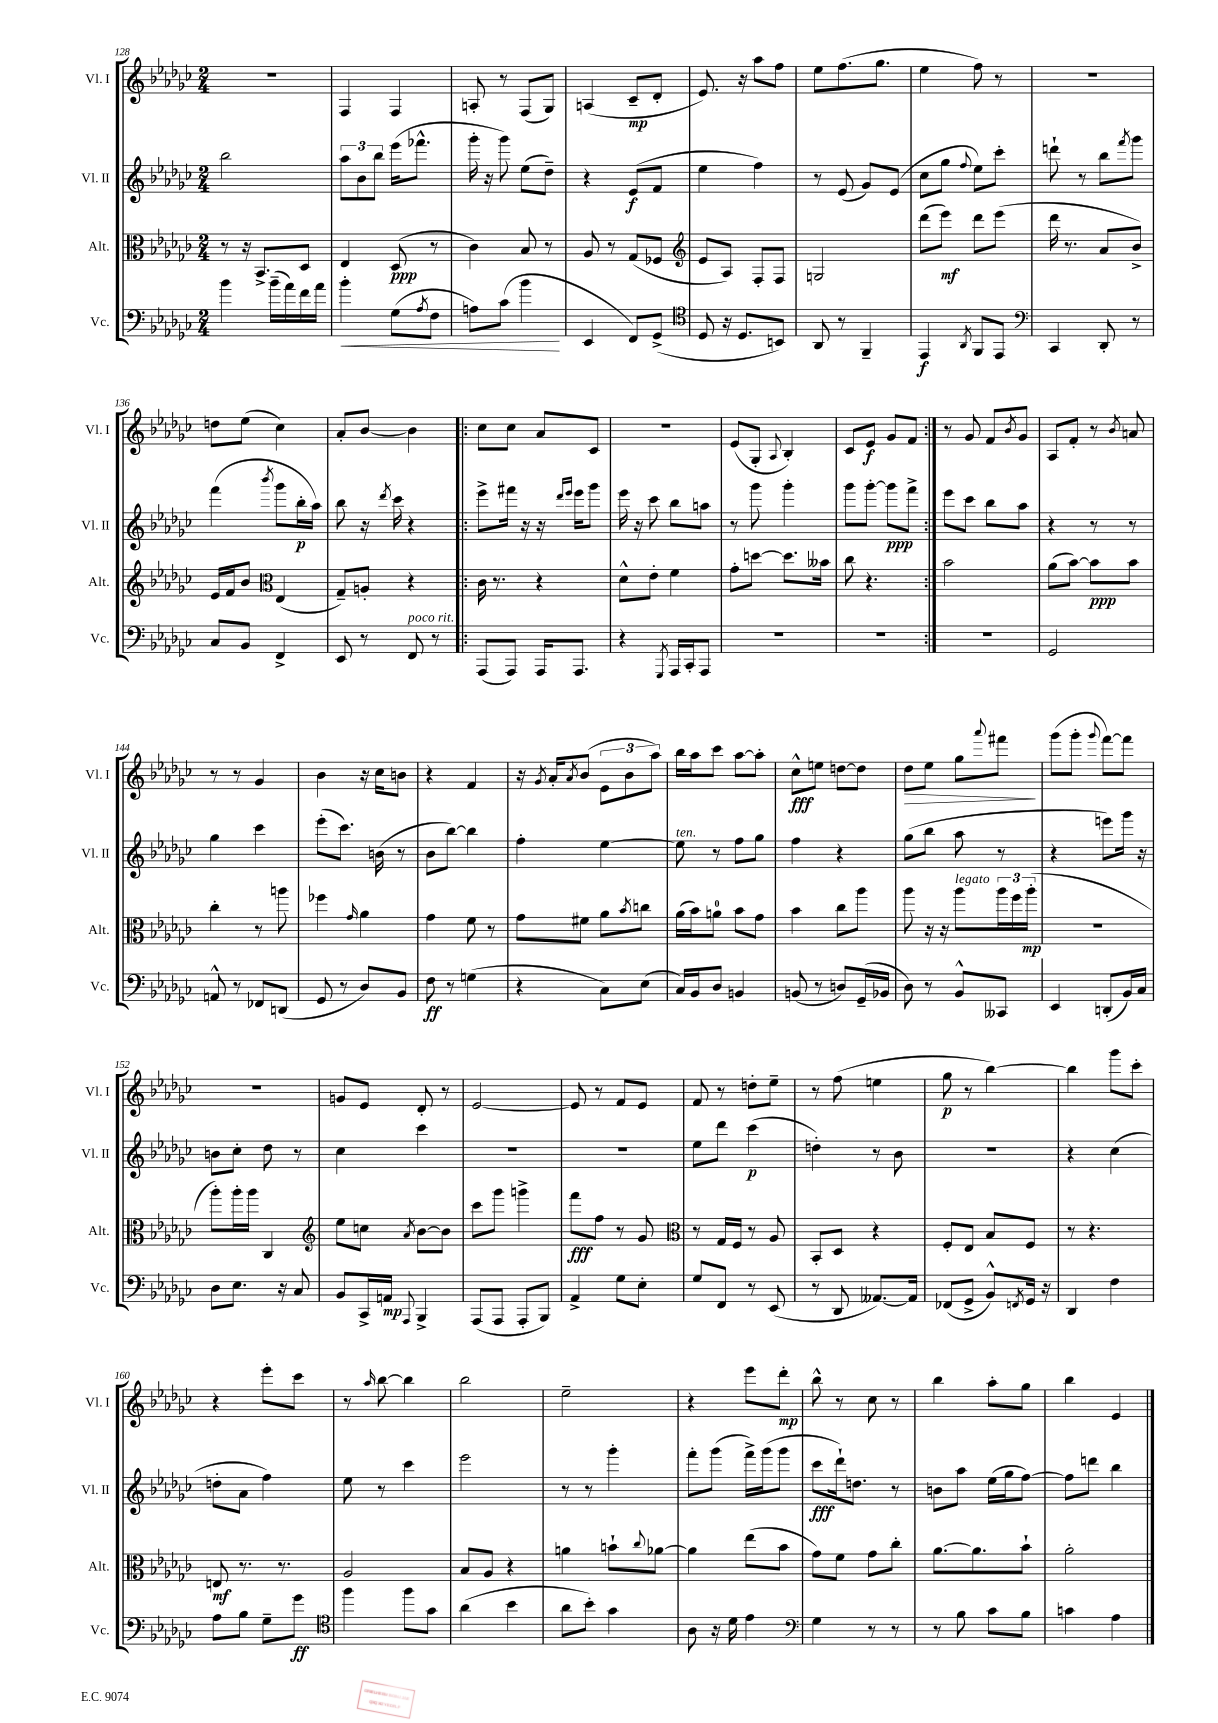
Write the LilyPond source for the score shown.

<<
\new StaffGroup <<
\new Staff = "s0" \with { instrumentName = "Vl. I" shortInstrumentName = "Vl. I" } {
    \clef treble \key ges \major \numericTimeSignature \time 2/4
    R2 |
    f4 f4 |
    a8-. r8 f8( ges8) |
    a4( ces'8--\mp des'8-. |
    ees'8.) r16 aes''8 f''8 |
    ees''8 f''8.( ges''8. |
    ees''4 f''8) r8 |
    R2 |
    d''8 ees''8( ces''4) |
    aes'8-. bes'8~ bes'4 |
    \repeat volta 2 { ces''8 ces''8 aes'8 ces'8 |
    R2 |
    ees'8( ges8-. \appoggiatura { aes8 } bes4-.) |
    ces'8 ees'8\f ges'8 f'8 | }
    r8 ges'8 f'8 \acciaccatura { bes'8 } ges'8 |
    aes8 f'8-. r8 \acciaccatura { bes'8 } a'8 |
    r8 r8 ges'4 |
    bes'4 r16 ces''16 b'8 |
    r4 f'4 |
    r16 \acciaccatura { ges'8 } aes'16-. \acciaccatura { aes'8 } bes'8( \tuplet 3/2 { ees'8 bes'8 aes''8) } |
    bes''16 aes''16 ces'''8 aes''8~ aes''8-. |
    ces''8-^\fff e''8 d''8~ d''8 |
    des''8\> ees''8 ges''8 \appoggiatura { aes'''8 } fis'''8\! |
    ges'''8( ges'''8-. \appoggiatura { ges'''8 } f'''8~) f'''8 |
    R2 |
    g'8 ees'8 des'8-. r8 |
    ees'2~ |
    ees'8 r8 f'8 ees'8 |
    f'8 r8 d''8-. ees''8-- |
    r8 f''8( e''4 |
    ges''8\p r8 bes''4~) |
    bes''4 ges'''8 ces'''8-. |
    r4 ees'''8-. ces'''8 |
    r8 \grace { aes''16 } bes''8~ bes''4 |
    bes''2 |
    ees''2-- |
    r4 ees'''8 des'''8-.\mp |
    bes''8-^ r8 ces''8 r8 |
    bes''4 aes''8-. ges''8 |
    bes''4 ees'4 \bar "|." |
}
\new Staff = "s1" \with { instrumentName = "Vl. II" shortInstrumentName = "Vl. II" } {
    \clef treble \key ges \major \numericTimeSignature \time 2/4
    bes''2 |
    \tuplet 3/2 { aes''8 bes'8 bes''8 } ees'''16( fes'''8.-^ |
    ges'''16-. r16 ges'''8) ees''8( des''8--) |
    r4 ees'8\f( f'8 |
    ees''4 f''4) |
    r8 ees'8( ges'8) ees'8( |
    ces''8 ges''8 \appoggiatura { f''8 } ees''8) ces'''8-. |
    d'''8-! r8 bes''8 \acciaccatura { f'''8 } ges'''8 |
    f'''4( \acciaccatura { bes'''8 } ges'''8 bes''16-.\p aes''16) |
    bes''8 r16 \acciaccatura { des'''8 } ces'''16 r4 |
    \repeat volta 2 { ees'''8-> fis'''16 r16 r16 \grace { des'''16 ees'''16 } ees'''16 ges'''8 |
    ees'''16 r16 ces'''8 bes''8 a''8 |
    r8 ges'''8 ges'''4-. |
    ges'''8 ges'''8~-. ges'''8\ppp f'''8-> | }
    ees'''8 ces'''8 bes''8 aes''8 |
    r4 r8 r8 |
    ges''4 ces'''4 |
    ees'''8-.( ces'''8.) b'16( r8 |
    bes'8 bes''8~) bes''4 |
    f''4-. ees''4~ |
    ees''8^\markup { \italic "ten." } r8 f''8 ges''8 |
    f''4 r4 |
    ges''8( bes''8 aes''8 r8 |
    r4 e'''8) ges'''16 r16 |
    b'8 ces''8-. des''8 r8 |
    ces''4 ces'''4 |
    R2 |
    R2 |
    ees''8 des'''8 ces'''4\p( |
    d''4-.) r8 bes'8 |
    r2 |
    r4 ces''4( |
    d''8-. aes'8 f''4) |
    ees''8 r8 ces'''4 |
    ees'''2 |
    r8 r8 ges'''4-. |
    f'''8-. ges'''8( f'''16->) ges'''16( ges'''8 |
    ces'''8\fff des'''16-!) d''8. r8 |
    b'8 aes''8 ees''16( ges''16 f''8~) |
    f''8 d'''8 bes''4 \bar "|." |
}
\new Staff = "s2" \with { instrumentName = "Alt." shortInstrumentName = "Alt." } {
    \clef alto \key ges \major \numericTimeSignature \time 2/4
    r8 r16 bes,8.-> des8 |
    ees4 des8\ppp( r8 |
    ces'4) bes8 r8 |
    aes8 r8 ges8( fes8 |
    \clef treble ees'8 aes8) f8-. f8 |
    g2 |
    des'''8( ees'''8\mf) des'''8 ees'''8( |
    des'''16 r8. aes'8 bes'8->) |
    ees'16 f'16 bes'8 \clef alto ees4( |
    ges8--) a8-. r4 |
    \repeat volta 2 { ces'16 r8. r4 |
    des'8-^ ees'8-. f'4 |
    ges'8-. d''8~ d''8. beses'16 |
    ces''8 r4. | }
    bes'2 |
    aes'8( bes'8~) bes'8\ppp bes'8 |
    ces''4-. r8 a''8 |
    fes''4 \grace { ges'16 } aes'4 |
    ges'4 f'8 r8 |
    ges'8 fis'8 aes'8 \acciaccatura { bes'8 } c''8 |
    aes'16( bes'16) a'8-0 bes'8 ges'8 |
    bes'4 ces''8 aes''8 |
    aes''8 r16 r16 aes''8^\markup { \italic "legato" } \tuplet 3/2 { aes''16 f''16 aes''16-.\mp( } |
    R2 |
    aes''8-.) aes''16-. aes''16 ces4 |
    \clef treble ees''8 c''8 \acciaccatura { aes'8 } bes'8~ bes'8 |
    ces'''8 ges'''8 g'''4-> |
    f'''8\fff f''8 r8 ges'8 |
    \clef alto r8 ges16 f16 r8 aes8 |
    bes,8-. des8 r4 |
    f8-. ees8 bes8 f8 |
    r8 r4. |
    e8\mf r8. r8. |
    aes2 |
    bes8 aes8 r4 |
    a'4 b'8-! \appoggiatura { ces''8 } aes'8~ |
    aes'4 ees''8( bes'8 |
    ges'8) f'8 ges'8 ces''8-. |
    aes'8.~ aes'8. bes'8-! |
    aes'2-. \bar "|." |
}
\new Staff = "s3" \with { instrumentName = "Vc." shortInstrumentName = "Vc." } {
    \clef bass \key ges \major \numericTimeSignature \time 2/4
    bes'4 bes'16--( aes'16) f'16 aes'16 |
    bes'4-.\< ges8( \acciaccatura { aes8 } f8 |
    a8) ces'8( bes'4\! |
    ees,4 f,8) ges,8->( |
    \clef tenor des8 r16 des8. b,8) |
    aes,8 r8 f,4-- |
    ees,4\f \acciaccatura { aes,8 } f,8 ees,8 |
    \clef bass ces,4 des,8-. r8 |
    ces8 bes,8 f,4-> |
    ees,8 r8 f,8^\markup { \italic "poco rit." } r8 |
    \repeat volta 2 { aes,,8( aes,,8) aes,,16 aes,,8. |
    r4 \acciaccatura { ges,,8 } aes,,16 ces,16-. aes,,8 |
    R2 |
    R2 | }
    R2 |
    ges,2 |
    a,8-^ r8 fes,8 d,8( |
    ges,8 r8 des8) bes,8 |
    f8\ff r8 g4( |
    r4 ces8) ees8( |
    ces16) bes,16 des8 b,4 |
    b,8( r8 d8) ges,16--( bes,16 |
    des8) r8 bes,8-^ ceses,8 |
    ees,4 d,8-.( bes,16) ces16 |
    des8 ees8. r16 ces8 |
    bes,8 ces,16-> a,16\mp \appoggiatura { aes,,8 } bes,,4-> |
    aes,,8( aes,,8 aes,,8-. bes,,8) |
    aes,4-> ges8 ees8-. |
    ges8 f,8 r8 ees,8( |
    r8 des,8 aeses,8.~) aeses,16 |
    fes,8( ges,8-> bes,8-^) \acciaccatura { f,8 } ges,16 r16 |
    des,4 f4 |
    aes8 bes8 ges8-- ges'8\ff |
    \clef tenor f''4 f''8 ges'8 |
    aes'4( bes'4 |
    aes'8 bes'8-.) ges'4 |
    aes8 r16 des'16 ees'4 |
    \clef bass ges4 r8 r8 |
    r8 bes8 ces'8 bes8 |
    c'4 aes4 \bar "|." |
}
>>
>>
\layout { \context { \Score currentBarNumber = #128 } }
